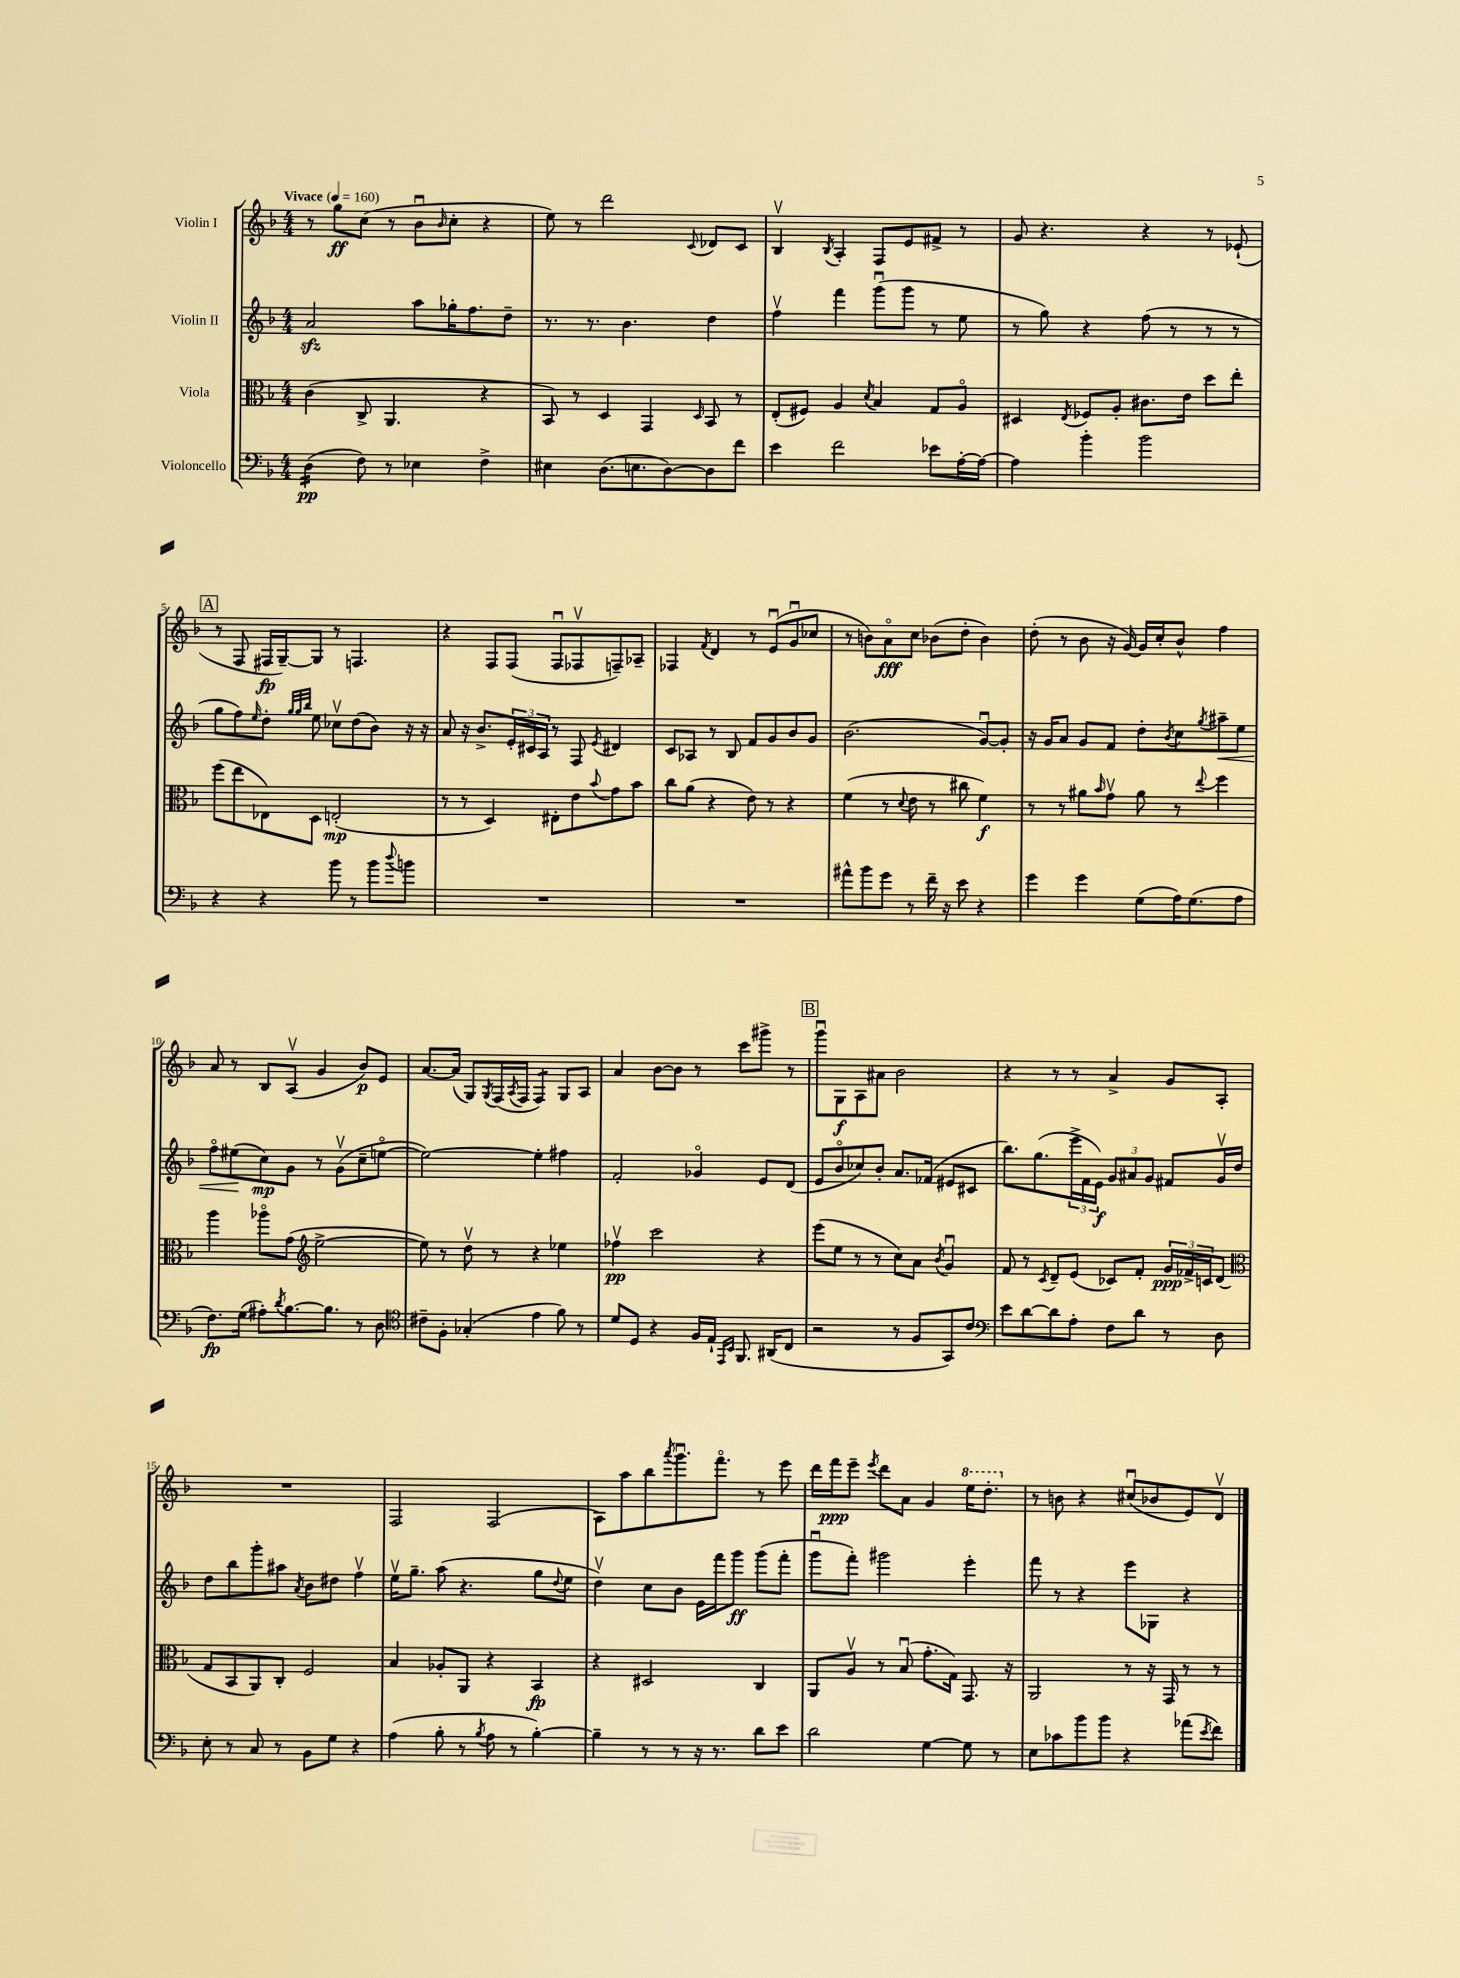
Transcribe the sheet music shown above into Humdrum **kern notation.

**kern	**kern	**kern	**kern
*staff4	*staff3	*staff2	*staff1
*clefF4	*clefC3	*clefG2	*clefG2
*k[b-]	*k[b-]	*k[b-]	*k[b-]
*M4/4	*M4/4	*M4/4	*M4/4
*MM160	*MM160	*MM160	*MM160
(4D	(4c	2a	8r
.	.	.	8gg
8F)	8C^	.	(8cc
8r	4.AA	.	8r
4E-	.	8aa	8b-u
.	.	.	16qqb-
.	.	16gg-'	8cc'
.	.	8.ff	.
4F^	4r	.	4r
.	.	8dd~	.
=	=	=	=
4E#	8BB-)	8.r	8ee)
.	8r	.	8r
.	.	8.r	.
(8.D	4D	.	2ddd
.	.	4.b-	.
8.E	.	.	.
.	4GG	.	.
[8D)	.	.	.
.	16qqD	.	8qqc
8D]	8BB-	4dd	8d-
8f	8r	.	8c
=	=	=	=
4e	(8E'	4ffv	4B-v
.	8F#)	.	.
.	.	.	8qB-
2f	4A	4fff	4A'
.	8qd	.	.
.	4B-	(8gggu	8F
.	.	8ggg	8e
8e-	8G	8r	8f#^
[16A'	8Ao	8ee	8r
16A_	.	.	.
=	=	=	=
4A]	4D#	8r	8g
.	.	8gg)	4.r
.	8qE	.	.
4b-'	8F-	4r	.
.	8A'	.	.
2b-	8.c#	(8ff	4r
.	.	8r	.
.	16e	.	.
.	8dd	8r	8r
.	8ee'	8r	(8e-`
=	=	=	=
4r	(8ff	8gg	8r
.	8ee	8ff)	8F
.	.	16qqee	.
4r	8E-)	8dd'	16F#
.	.	.	[16G~)
.	.	32qqgg	.
.	.	32qqgg	.
.	.	32qqbb-	.
.	8D	8ee	8G]
8b-	(2E'	8cc-v	8r
8r	.	(8dd	4.F
8b-	.	8b-)	.
8qqdd	.	.	.
8b	.	16r	.
.	.	16r	.
=	=	=	=
1r	8r	8a	4r
.	8r	16r	.
.	.	8.b-^	.
.	4D)	.	8F
.	.	24e'	(8F
.	.	24c#	.
.	.	24A	.
.	8E#'	8r	8Fu
.	8e	8F	8F-v
.	8qqb-	8qe	.
.	8g	4d#	8F~)
.	8b-	.	8A-~
=	=	=	=
1r	8cc	8c	4F-
.	(8a	8A-	.
.	.	.	8qf
.	4r	8r	4d
.	.	8B-	.
.	8e)	8f	8r
.	8r	8g	(8eu
.	4r	8b-	8gu
.	.	8g	8cc-
=	=	=	=
8a#^^	(4f	(2.b-	8r
8b-	.	.	8b)
8g	8r	.	8ao
.	8qqd	.	.
8r	8e	.	8cc
16f~	8r	.	(8b-
16r	.	.	.
8e	8cc#	.	8dd'
4r	4f)	[8gu)	4b-)
.	.	8g']	.
=	=	=	=
4g	8r	16r	(8dd'
.	.	16g	.
.	8r	8a	8r
4g	8a#	8g	8b-
.	16qqb-	.	.
.	8gv	8f	16r
.	.	.	[16g)
(8G	8a#	8dd'	16g]
.	.	.	16cc'
.	.	8qb-	.
16A)	8r	8cc	8b-^^
(8.G	.	.	.
.	8qqee	8qgg	.
.	4ff	8aa#~	4ff
8A	.	8ee	.
=	=	=	=
8.F)	4aa	8ffo	8a
.	.	(8ee#	8r
(16G	.	.	.
8A#')	8aa-o	8cc)	8B-
8qd	.	.	.
[8.B-	(8g	8g	(8Av
*	*clefG2	*	*
.	[2ee^	8r	4g
8.B-]	.	.	.
.	.	(8gv	.
8r	.	8cc~	8b-)
8D	.	[8eeo	8e
=	=	=	=
*clefC4	*	*	*
8c#~	8ee])	2ee_)	[8.a
8F'	8r	.	.
.	.	.	(16a]
(4G-'	8ddv	.	8G)
.	.	.	8qG
.	8r	.	(16F
.	.	.	8qA
.	.	.	16F
4e	4r	4ee']	4F)
8f)	4ee-	4ff#	8G
8r	.	.	8A
=	=	=	=
8d	4ff-v	2f'	4a
8D	.	.	.
4r	2ccc	.	[8b-
.	.	.	8b-]
16F	.	4g-o	8r
16E`	.	.	.
16qqEE	.	.	.
16qqBB-	.	.	.
8.FF	.	.	8ccc
.	4r	8e	8ggg#^
(16AA#	.	.	.
8C	.	(8d	8r
=	=	=	=
2r	(8eee	8e	8gggu
.	8ee	8b-o	8G
.	8r	8cc-)	8A
.	8r	8b-'	8a#
8r	8cc)	8.a	2b-
8F	8a	.	.
.	.	(16f-	.
.	8qb-	.	.
8GG)	4gu	8e#	.
8c	.	8c#	.
=	=	=	=
*clefF4	*	*	*
8e	8f	8.bb-)	4r
[8d	8r	.	.
.	.	(8.gg	.
.	8qc	.	.
8d]	8d~	.	8r
8A'	(8e	24eee^	8r
.	.	24f	.
.	.	24e)	.
8F	8c-)	12g	4a^
.	.	12a#	.
8d	8f'	.	.
.	.	12g	.
8r	24g	8f#	8g
.	24f-^	.	.
.	24c	.	.
8D	(8d	16gv	8A'
.	.	16dd	.
=	=	=	=
*	*clefC3	*	*
8E'	8G	8dd	1r
8r	8BB-	8bb-	.
8C	8AA)	8ggg'	.
8r	8C'	8aa#	.
.	.	8qa	.
8BB-	2F	8b-	.
8G	.	8dd#	.
4r	.	4ffv	.
=	=	=	=
(4A	4B-	16eev	2F
.	.	8.gg~	.
8B-'	8A-'	(8aa	.
8r	8AA	4.r	.
8qB-	.	.	.
8A	4r	.	(2F
8r	.	.	.
[4B-')	4BB-	8gg	.
.	.	8qqdd	.
.	.	8ee	.
=	=	=	=
4B-~]	4r	4ddv)	8A)
.	.	.	8aa
8r	2D#	8cc	8bb-
.	.	.	8qaaa
8r	.	8b-	8.gggu
16r	.	16e	.
8.r	.	16fff	8.fffo
.	.	8ggg	.
8d	4C	(8ggg	8r
8e	.	8fff'	8eee
=	=	=	=
2d	8AA	8gggu	16ddd
.	.	.	16fff
.	8Av	8fff')	8eee~
.	.	.	8qeee
.	8r	2ggg#	8ddd
.	(8B-u	.	8a
[4G	8.g'	.	4g
.	16G)	.	.
8G]	8.GG	4eee'	16eee
.	.	.	8.ddd'
8r	.	.	.
.	16r	.	.
=	=	=	=
8E	2AA	8fff	8r
8c-	.	8r	8b
8b-	.	4r	4r
8b-	.	.	.
4r	8r	8eee	(8cc#u
.	16r	8G-	8b-
.	16GG	.	.
(8a-	8r	4r	8e)
8qe	.	.	.
8f)	8r	.	8dv
==	==	==	==
*-	*-	*-	*-
